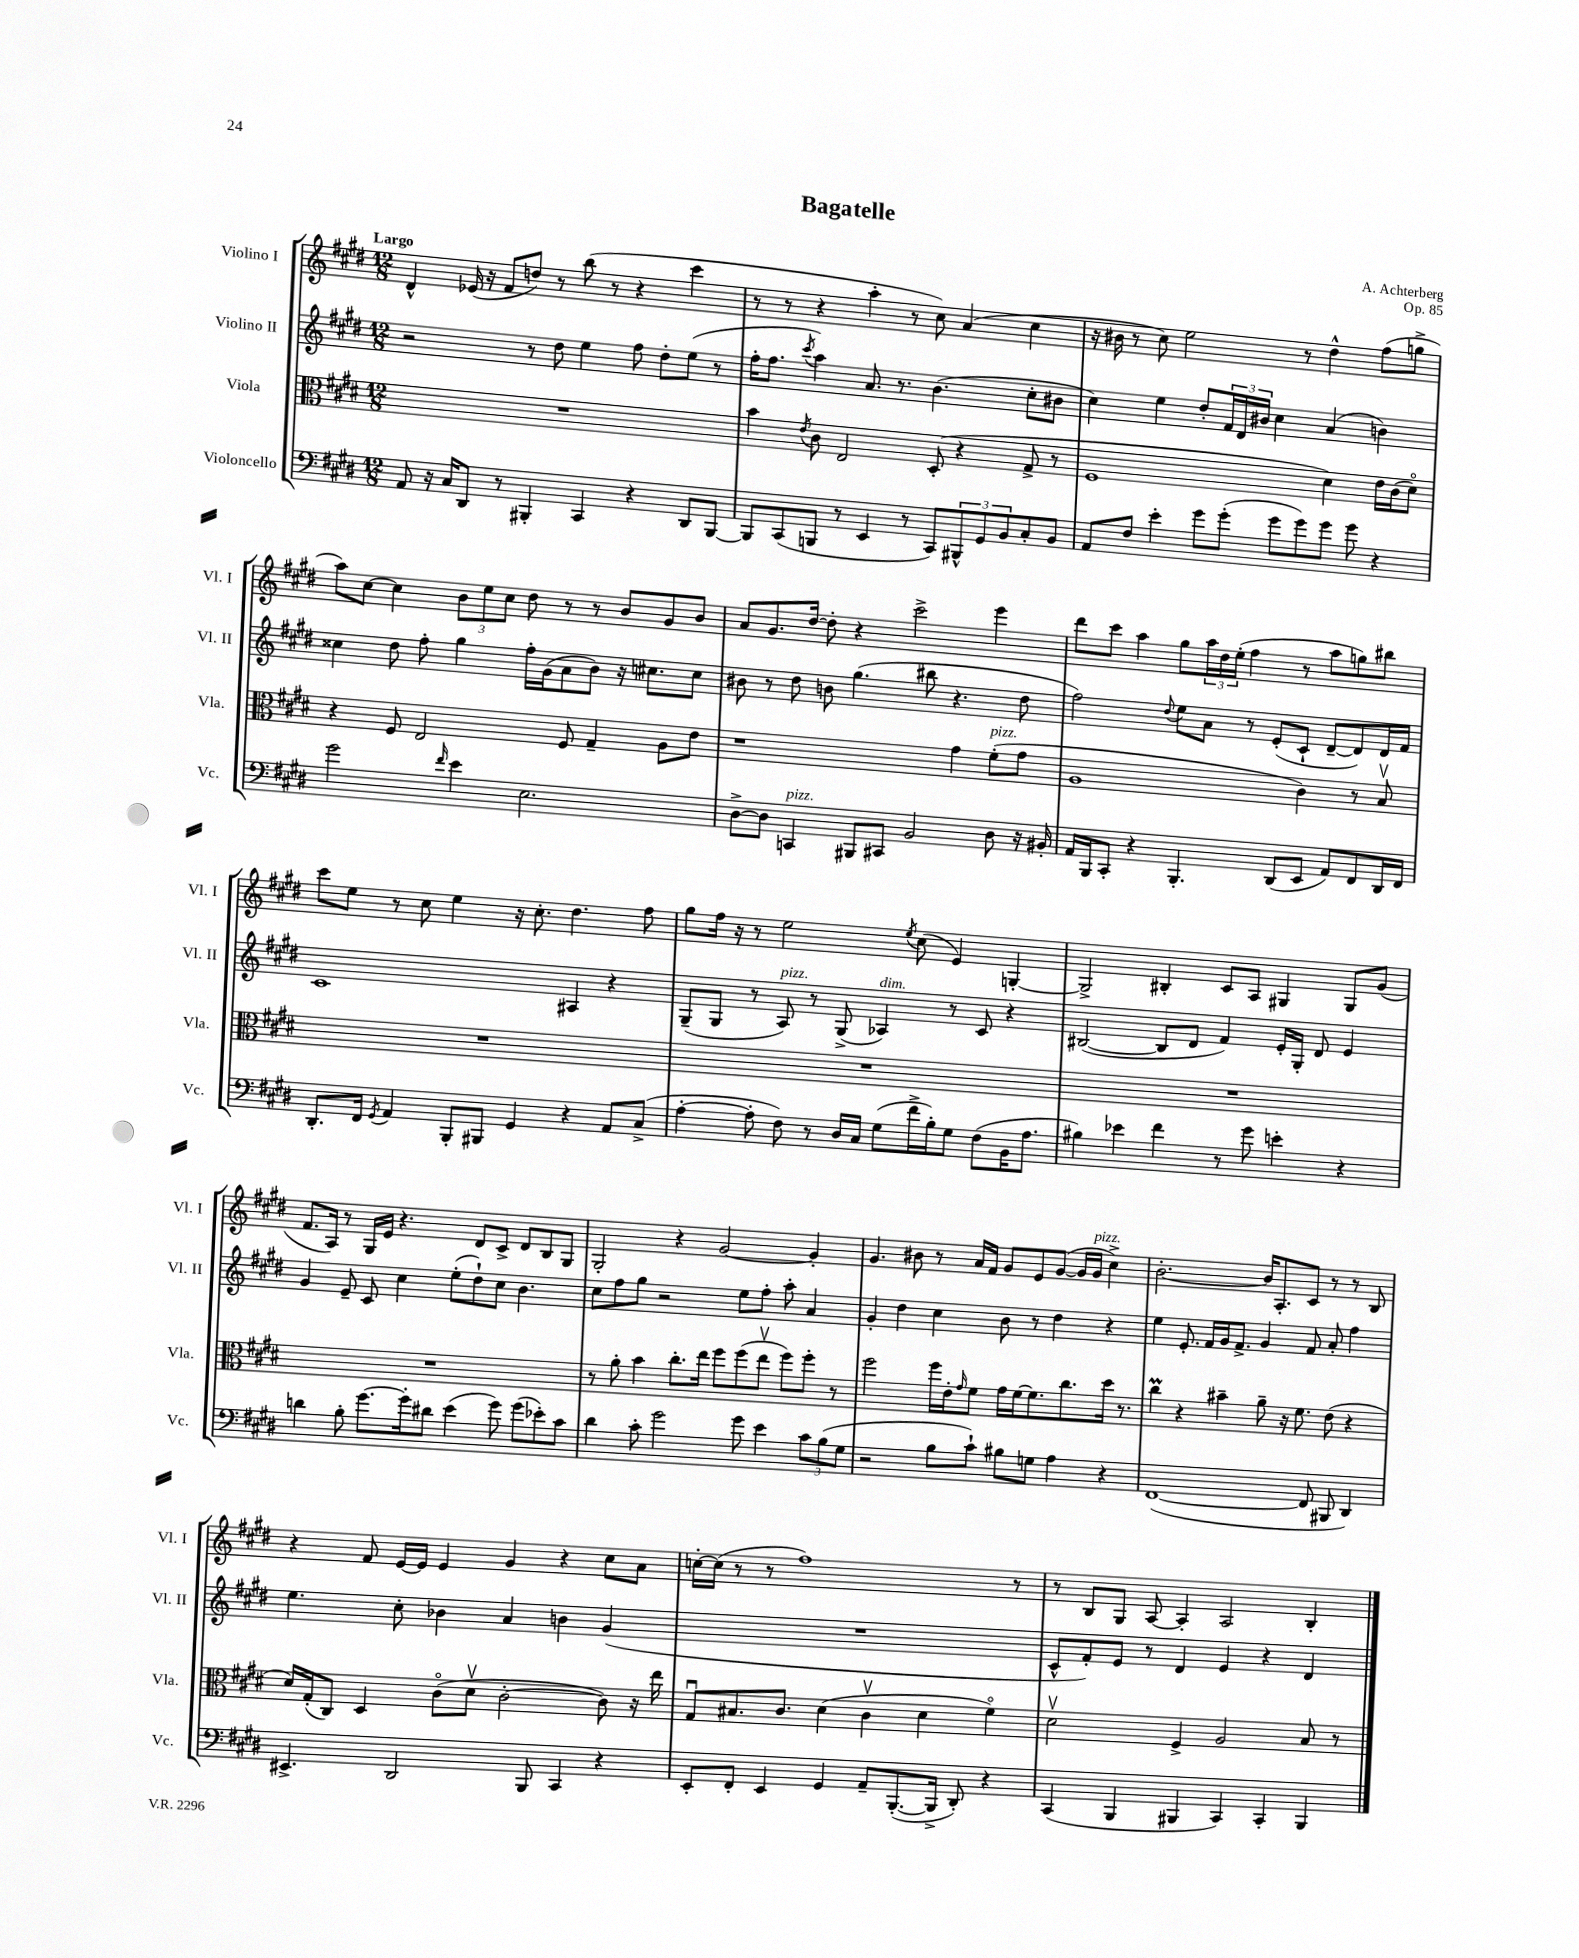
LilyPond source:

\header { title = "Bagatelle" composer = "A. Achterberg" opus = "Op. 85" }
<<
\new StaffGroup <<
\new Staff = "s0" \with { instrumentName = "Violino I" shortInstrumentName = "Vl. I" } {
    \clef treble \key e \major \numericTimeSignature \time 12/8 \tempo "Largo"
    dis'4-^ ees'16( r16 fis'8 d''8) r8 b''8( r8 r4 cis'''4 |
    r8 r8 r4 a''4-. r8 cis''8) a'4( cis''4 |
    r16 bis'16 r8 cis''8) e''2 r8 dis''4-^ fis''8( g''8-> |
    a''8) cis''8~ cis''4 \tuplet 3/2 { b'8 e''8 cis''8 } dis''8 r8 r8 b'8 gis'8 b'8 |
    a'8 gis'8. dis''16~ dis''8-. r4 cis'''2-> e'''4 |
    dis'''8 cis'''8 a''4 gis''8 \tuplet 3/2 { a''16 dis''16 e''16-.( } fis''4 r8 a''8 g''8) bis''8 |
    cis'''8 e''8 r8 cis''8 e''4 r16 cis''8.-. dis''4. fis''8 |
    gis''8 fis''16 r16 r8 e''2 \acciaccatura { e''8 } cis''8( e'4) g4~-. |
    g2-> bis4-. cis'8 a8 gis4 gis8 gis'8( |
    fis'8. a16) r8 gis16 e'16 r4. dis'8 cis'8-> dis'8 b8 gis8 |
    gis2-. r4 gis'2~ gis'4-. |
    gis'4. bis'8 r8 a'16 fis'16 gis'8 e'8 gis'8~( gis'16 gis'16^\markup { \italic "pizz." } cis''4->) |
    b'2.~-. b'16 a8.-. cis'8 r8 r8 b8 |
    r4 fis'8 e'16~ e'16 e'4 gis'4 r4 cis''8 a'8 |
    c''16~-. c''16( r8 r8 fis''1) r8 |
    r8 b8 gis8 a8~ a4-. a2 b4-. \bar "|." |
}
\new Staff = "s1" \with { instrumentName = "Violino II" shortInstrumentName = "Vl. II" } {
    \clef treble \key e \major \numericTimeSignature \time 12/8
    r2 r8 dis''8 e''4 fis''8 dis''8-. e''8( r8 |
    fis''16-. fis''8. \acciaccatura { cis'''8 } a''4) a'8. r8. b'4.( cis''8-. bis'8 |
    cis''4) e''4 dis''8-. \tuplet 3/2 { fis'16 dis'16 bis'16 } cis''4 a'4( b'4) |
    cisis''4 dis''8 fis''8-. gis''4 fis''16-. gis'16( a'8 b'8) r16 cis''8. cis''8 |
    bis'8 r8 dis''8 b'8 gis''4.( bis''8 r4. dis''8 |
    fis''2) \appoggiatura { dis''8 } e''8 a'8 r8 e'8-.( cis'8-! dis'8~-- dis'8) dis'16 fis'16 |
    cis'1 ais4 r4 |
    gis8--( gis8 r8 a8^\markup { \italic "pizz." }) r8 gis8->( aes4^\markup { \italic "dim." }) r8 cis'8 r4 |
    bis2~( bis8 dis'8 fis'4) e'16-. gis16-. dis'8 e'4 |
    gis'4 e'8-- cis'8 cis''4 e''8-.( dis''8-!) cis''8 b'4. |
    cis''8 fis''8 gis''8 r2 e''8 fis''8-. a''8-. a'4 |
    gis'4-. dis''4 cis''4 b'8 r8 dis''4 r4 |
    e''4 e'8.-. fis'16 gis'16 fis'8.-> gis'4 fis'8 a'8-. fis''4 |
    e''4. cis''8-. bes'4 a'4 b'4 gis'4( |
    R1. |
    cis'8-^ fis'8-.) e'8 r8 dis'4 e'4 r4 dis'4 \bar "|." |
}
\new Staff = "s2" \with { instrumentName = "Viola" shortInstrumentName = "Vla." } {
    \clef alto \key e \major \numericTimeSignature \time 12/8
    R1. |
    b'4 \acciaccatura { e'8 } cis'8 e2 dis8-.( r4 gis8-> r8 |
    fis1 dis'4) e'16 cis'16( dis'8\flageolet) |
    r4 fis8 e2 fis8 gis4-- a8 e'8 |
    r1 gis'4 fis'8-.^\markup { \italic "pizz." }( gis'8 |
    a1 cis'4) r8 b8\upbow |
    R1. |
    R1. |
    R1. |
    R1. |
    r8 a'8-. b'4 cis''8.-. e''16 fis''8 fis''8( e''8\upbow fis''8) fis''8-. r8 |
    fis''2 fis''16 e'16-. \grace { gis'16 } fis'8 gis'16 fis'16~ fis'8. cis''8. dis''16 r8. |
    cis''4\prall r4 bis'4-- a'8-- r16 fis'8. e'8( r4 |
    dis'16) gis16-.( cis8) dis4 cis'8\flageolet( dis'8\upbow cis'2~-. cis'8) r16 e''16 |
    gis8\downbow bis8. cis'8. dis'4( cis'4\upbow dis'4 fis'4\flageolet) |
    dis'2\upbow fis4-> a2 b8 r8 \bar "|." |
}
\new Staff = "s3" \with { instrumentName = "Violoncello" shortInstrumentName = "Vc." } {
    \clef bass \key e \major \numericTimeSignature \time 12/8
    a,8 r16 cis16 dis,8 r8 bis,,4-. cis,4 r4 dis,8 bis,,8~ |
    bis,,8 cis,8( b,,8 r8 e,4 r8 cis,8) \tuplet 3/2 { bis,,8-^ gis,8 b,8 } cis8-. b,8 |
    a,8 fis8 e'4-. gis'8 gis'8-.( gis'8 gis'8) gis'8 gis'8 r4 |
    gis'2 \grace { fis'16 } e'4 e2. |
    dis8~-> dis8 c,4^\markup { \italic "pizz." } bis,,8 cis,8 b,2 dis8 r16 bis,16-. |
    a,16 b,,16 cis,8-. r4 b,,4.-. dis,8( e,8 a,8) fis,8 dis,16 fis,16 |
    dis,8.-. fis,16 \acciaccatura { gis,8 } a,4 b,,8-. bis,,8 gis,4 r4 a,8 cis8->( |
    a4~-. a8-. fis8) r8 dis16 cis16 gis8( fis'16-> b16-.) gis8 fis8( b,16 a8. |
    bis4) ees'4 fis'4 r8 gis'8 e'4-. r4 |
    d'4 b8-. gis'8.~ gis'16-. dis'8 e'4( gis'8) gis'8( ees'8-.) cis'8 |
    dis'4 cis'8-. gis'2 gis'8 e'4 \tuplet 3/2 { cis'8 b8( gis8 } |
    r2 b8 cis'8-!) bis8 g8 a4 r4 |
    fis,1~( fis,8 bis,,8 dis,4) |
    eis,4.-> dis,2 b,,8 cis,4 r4 |
    e,8-. fis,8-. e,4 gis,4 a,8-- b,,8.~-.( b,,16-> dis,8-.) r4 |
    cis,4( b,,4 bis,,4 cis,4) cis,4-. bis,,4 \bar "|." |
}
>>
>>
\layout { \context { \Score \remove "Bar_number_engraver" } }
